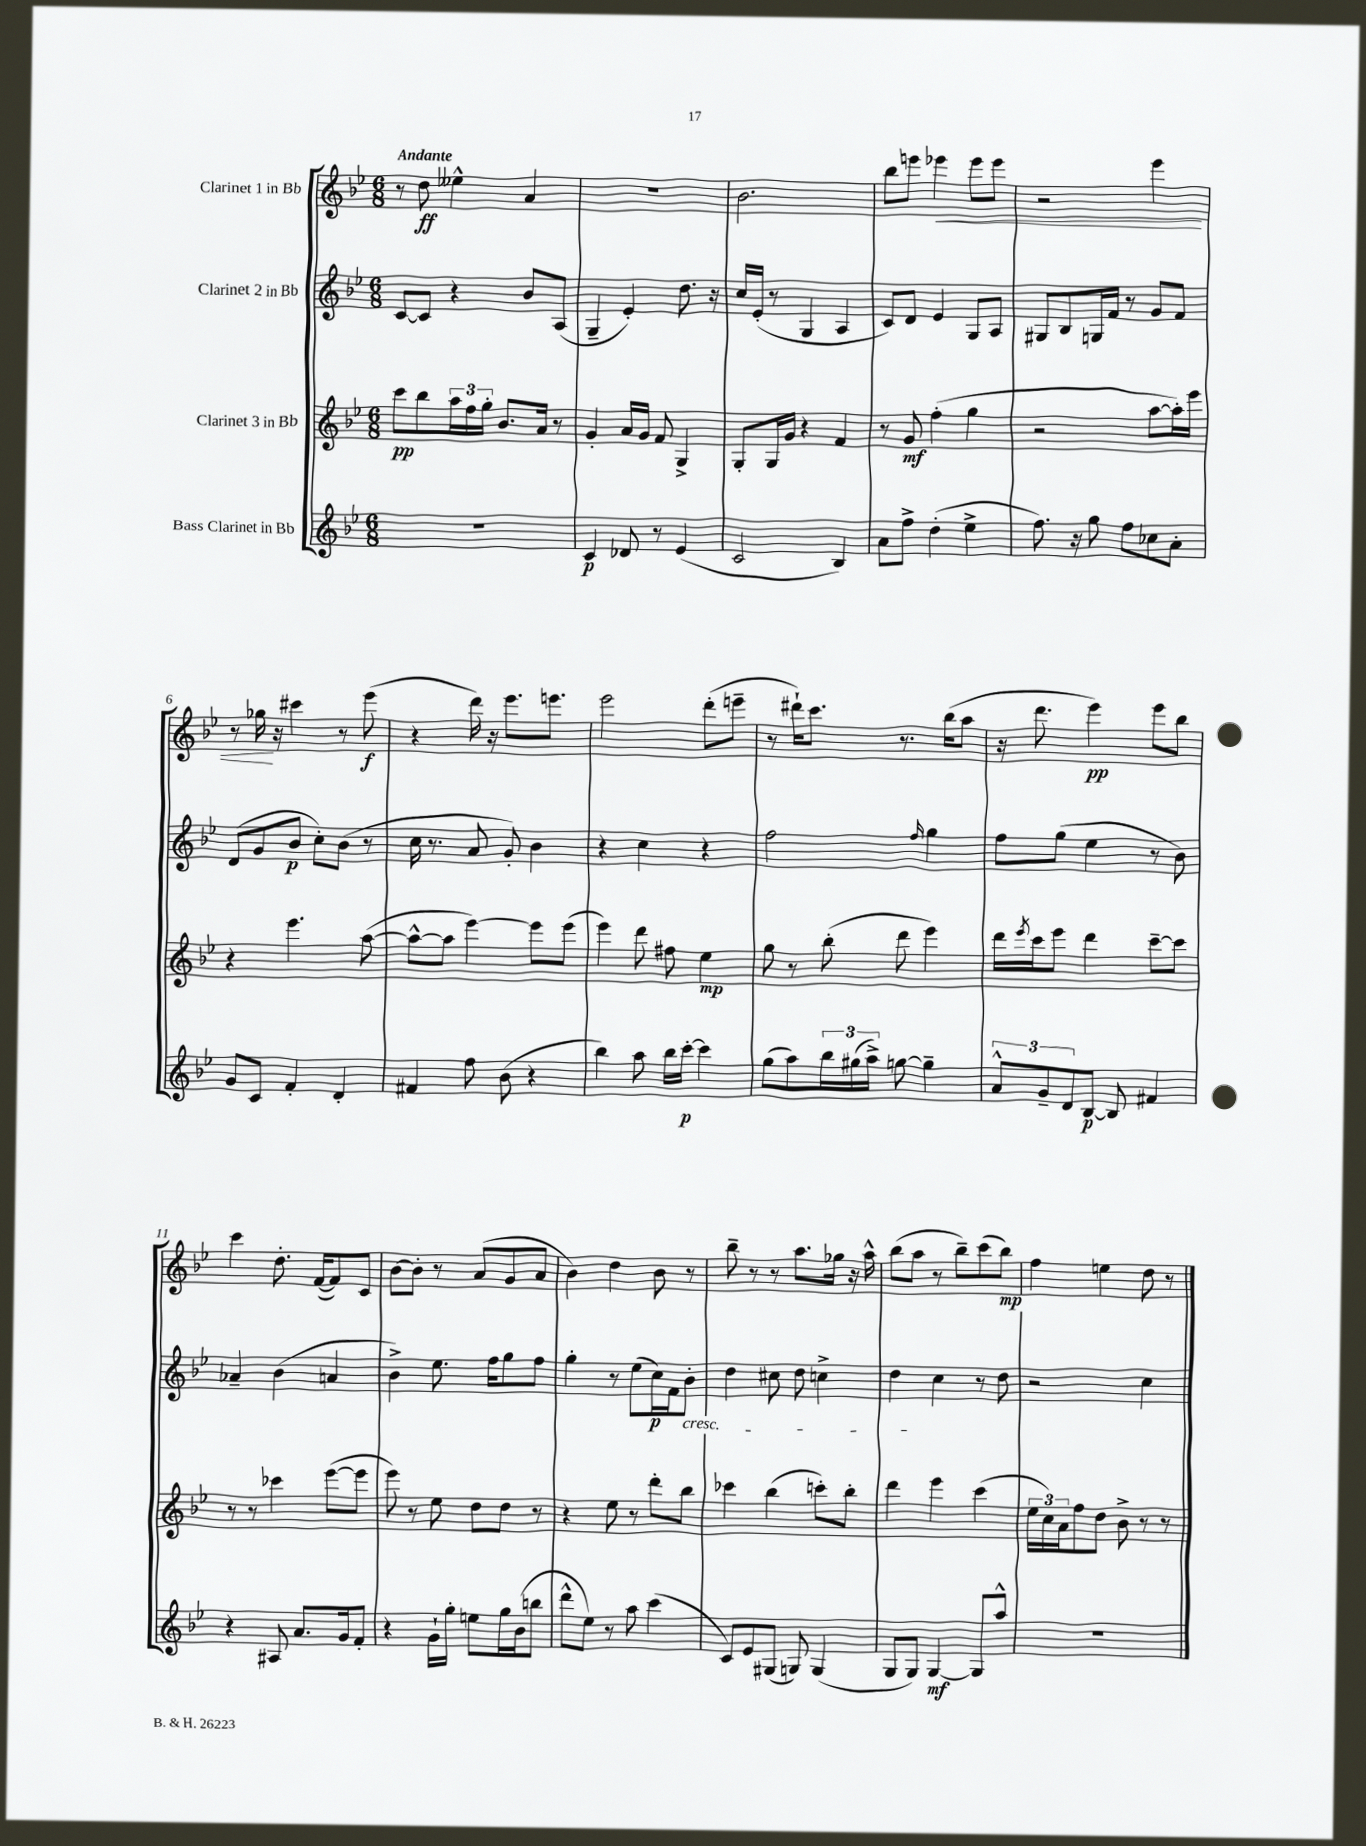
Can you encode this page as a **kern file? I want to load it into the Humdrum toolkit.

**kern	**dynam	**kern	**dynam	**kern	**dynam	**kern	**dynam
*part4	*part4	*part3	*part3	*part2	*part2	*part1	*part1
*staff4	*staff4	*staff3	*staff3	*staff2	*staff2	*staff1	*staff1
*I"Bass Clarinet in Bb	*	*I"Clarinet 3 in Bb	*	*I"Clarinet 2 in Bb	*	*I"Clarinet 1 in Bb	*
*clefG2	*	*clefG2	*	*clefG2	*	*clefG2	*
*k[b-e-]	*	*k[b-e-]	*	*k[b-e-]	*	*k[b-e-]	*
*M6/8	*	*M6/8	*	*M6/8	*	*M6/8	*
=1	=1	=1	=1	=1	=1	=1	=1
!	!	!	!	!	!	!LO:TX:a:B:t=Andante	!
2.r	.	8ccc\L	pp	[8c/L	.	8r	.
.	.	8bb-\	.	8c/J]	.	8dd\	ff
.	.	24aa\L	.	4r	.	4ee--X^^\	.
.	.	24ff\	.	.	.	.	.
.	.	24gg'\JJ	.	.	.	.	.
.	.	8.b-/L	.	.	.	.	.
.	.	.	.	8b-/L	.	4a/	.
.	.	16a/Jk	.	.	.	.	.
.	.	8r	.	(8A/J	.	.	.
=2	=2	=2	=2	=2	=2	=2	=2
4c/	p	4g'/	.	4G~/	.	2.r	.
8d-X/	.	16a/LL	.	4e-'/)	.	.	.
.	.	16g/JJ	.	.	.	.	.
8r	.	8f/	.	.	.	.	.
(4e-/	.	4G^/	.	8.dd\	.	.	.
.	.	.	.	16r	.	.	.
=3	=3	=3	=3	=3	=3	=3	=3
2c/	.	8G'/L	.	16cc/LL	.	2.b-\	.
.	.	.	.	(16e-'/JJ	.	.	.
.	.	16G/L	.	8r	.	.	.
.	.	16g/JJ	.	.	.	.	.
.	.	4r	.	4G/	.	.	.
4B-/)	.	4f/	.	4A/	.	.	.
=4	=4	=4	=4	=4	=4	=4	=4
8a\L	.	8r	.	8c/L)	.	8bb-\L	.
8ff^\J	.	8g/	mf	8d/J	.	8eeen\J	.
!	!	!	!	!	!	!	!LO:HP:b
(4dd'\	.	(4ff'\	.	4e-/	.	4eee-X\	<
4ee-^\	.	4gg\	.	8G/L	.	8eee-\L	.
.	.	.	.	8A/J	.	8eee-\J	.
=5	=5	=5	=5	=5	=5	=5	=5
8.ff\)	.	2r	.	8G#X/L	.	2r	.
.	.	.	.	8B-/	.	.	.
16r	.	.	.	.	.	.	.
8gg\	.	.	.	16Gn/L	.	.	.
.	.	.	.	16f/JJ	.	.	.
8ff\L	.	.	.	8r	.	.	.
8cc-X\	.	[8aa\L	.	8g/L	.	4eee-\	.
8a'\J	.	16aa'\L])	.	8f/J	.	.	.
.	.	16eee-\JJ	.	.	.	.	.
!!LO:LB:g=z
=6	=6	=6	=6	=6	=6	=6	=6
8g/L	.	4r	.	(8d/L	.	8r	.
8c/J	.	.	.	8g/	.	16gg-X\	.
.	.	.	.	.	.	16r	[
4f'/	.	4.eee-\	.	8b-/J	p	4ccc#X\	.
.	.	.	.	8cc'\L)	.	.	.
4d'/	.	.	.	(8b-\J	.	8r	.
.	.	([8aa\	.	8r	.	(8eee-\	f
=7	=7	=7	=7	=7	=7	=7	=7
4f#X/	.	8aa^^\L_	.	16cc\	.	4r	.
.	.	.	.	8.r	.	.	.
.	.	8aa\J]	.	.	.	.	.
8ff\	.	[4eee-\)	.	8a/	.	16ddd\)	.
.	.	.	.	.	.	16r	.
(8b-\	.	.	.	8g'/)	.	8.eee-\L	.
4r	.	8eee-\L]	.	4b-\	.	.	.
.	.	.	.	.	.	8.eeen\J	.
.	.	(8eee-\J	.	.	.	.	.
=8	=8	=8	=8	=8	=8	=8	=8
4bb-\)	.	4eee-\)	.	4r	.	2eee-\	.
8aa\	.	8ddd\	.	4cc\	.	.	.
16bb-\LL	.	8ff#X\	.	.	.	.	.
[16ccc'\JJ	p	.	.	.	.	.	.
4ccc\]	.	4ee-\	mp	4r	.	(8ddd'\L	.
.	.	.	.	.	.	8eeen~\J	.
=9	=9	=9	=9	=9	=9	=9	=9
(8gg\L	.	8gg\	.	2ff\	.	8r	.
8aa\)	.	8r	.	.	.	16ddd#X`\KL)	.
.	.	.	.	.	.	8.ccc\J	.
24bb-\L	.	(8bb-'\	.	.	.	.	.
(24gg#X\	.	.	.	.	.	.	.
24aa^\JJ)	.	.	.	.	.	.	.
[8ggn\	.	8ddd\	.	.	.	8.r	.
.	.	.	.	16qqff/	.	.	.
4gg~\]	.	4eee-\)	.	4gg\	.	.	.
.	.	.	.	.	.	(16bb-\KL	.
.	.	.	.	.	.	8aa\J	.
=10	=10	=10	=10	=10	=10	=10	=10
12a^^/L	.	16ddd\LL	.	8ff\L	.	16r	.
.	.	8qeee-/	.	.	.	.	.
.	.	16ccc\J	.	.	.	8.ddd\	.
12g~/	.	.	.	.	.	.	.
.	.	8eee-\J	.	(8gg\J	.	.	.
12d/	.	.	.	.	.	.	.
[8B-/J	p	4ddd\	.	4ee-\	.	4eee-\)	pp
8B-/]	.	.	.	.	.	.	.
4f#X/	.	[8ccc~\L	.	8r	.	8eee-\L	.
.	.	8ccc\J]	.	8b-\)	.	8bb-\J	.
!!LO:LB:g=z
=11	=11	=11	=11	=11	=11	=11	=11
4r	.	8r	.	4a-X~/	.	4ccc\	.
.	.	8r	.	.	.	.	.
8A#X/	.	4ccc-X\	.	(4b-\	.	8.dd'\	.
8.a/L	.	.	.	.	.	.	.
.	.	.	.	.	.	([16f/KL	.
.	.	([8eee-\L	.	4an/	.	8f/])	.
16g/k	.	.	.	.	.	.	.
8f'/J	.	8eee-\J]	.	.	.	8c/J	.
=12	=12	=12	=12	=12	=12	=12	=12
4r	.	8eee-\)	.	4b-^\)	.	[8b-\L	.
.	.	8r	.	.	.	8b-'\J]	.
16g`\LL	.	8ee-\	.	8.ee-\	.	8r	.
16gg'\JJ	.	.	.	.	.	.	.
8een\L	.	8dd\L	.	.	.	(8a/L	.
.	.	.	.	16ff\KL	.	.	.
16gg\L	.	8dd\J	.	8gg\	.	8g/	.
(16b-\J	.	.	.	.	.	.	.
8bbn\J	.	8r	.	8ff\J	.	8a/J	.
=13	=13	=13	=13	=13	=13	=13	=13
8ddd^^\L	.	4r	.	4gg'\	.	4b-\)	.
8ee-\J)	.	.	.	.	.	.	.
8r	.	8ee-\	.	8r	.	4dd\	.
8aa\	.	8r	.	(8ee-\L	.	.	.
(4ccc\	.	8ddd'\L	.	16cc\L)	p	8b-\	.
.	.	.	.	16f\J	.	.	.
!	!	!	!	!LO:TX:b:i:t=cresc.	!	!	!
.	.	8bb-\J	.	8b-'\J	.	8r	.
=14	=14	=14	=14	=14	=14	=14	=14
8c/L)	.	4ccc-X\	.	4dd\	.	8bb-~\	.
8e-/	.	.	.	.	.	8r	.
(8G#X/J	.	(4bb-\	.	8cc#X\	.	8r	.
8Gn/)	.	.	.	8dd\	.	8.aa\L	.
(4G/	.	8cccn'\L)	.	4ccn^\	.	.	.
.	.	.	.	.	.	16gg-X\Jk	.
.	.	8bb-'\J	.	.	.	16r	.
.	.	.	.	.	.	16aa^^\	.
=15	=15	=15	=15	=15	=15	=15	=15
8G/L	.	4ddd\	.	4dd\	.	(8bb-\L	.
8G/J)	.	.	.	.	.	8aa\J	.
[4G/	mf	4eee-\	.	4cc\	.	8r	.
.	.	.	.	.	.	8bb-~\L)	.
8G/L]	.	(4ccc\	.	8r	.	(8ccc\	.
8aa^^/J	.	.	.	8dd\	.	8bb-\J)	mp
=16	=16	=16	=16	=16	=16	=16	=16
2.r	.	24ee-\LL	.	2r	.	4ff\	.
.	.	24cc\)	.	.	.	.	.
.	.	24a\J	.	.	.	.	.
.	.	8ff\	.	.	.	.	.
.	.	8dd\J	.	.	.	4een\	.
.	.	8b-^\	.	.	.	.	.
.	.	8r	.	4cc\	.	8dd\	.
.	.	8r	.	.	.	8r	.
==	==	==	==	==	==	==	==
*-	*-	*-	*-	*-	*-	*-	*-
